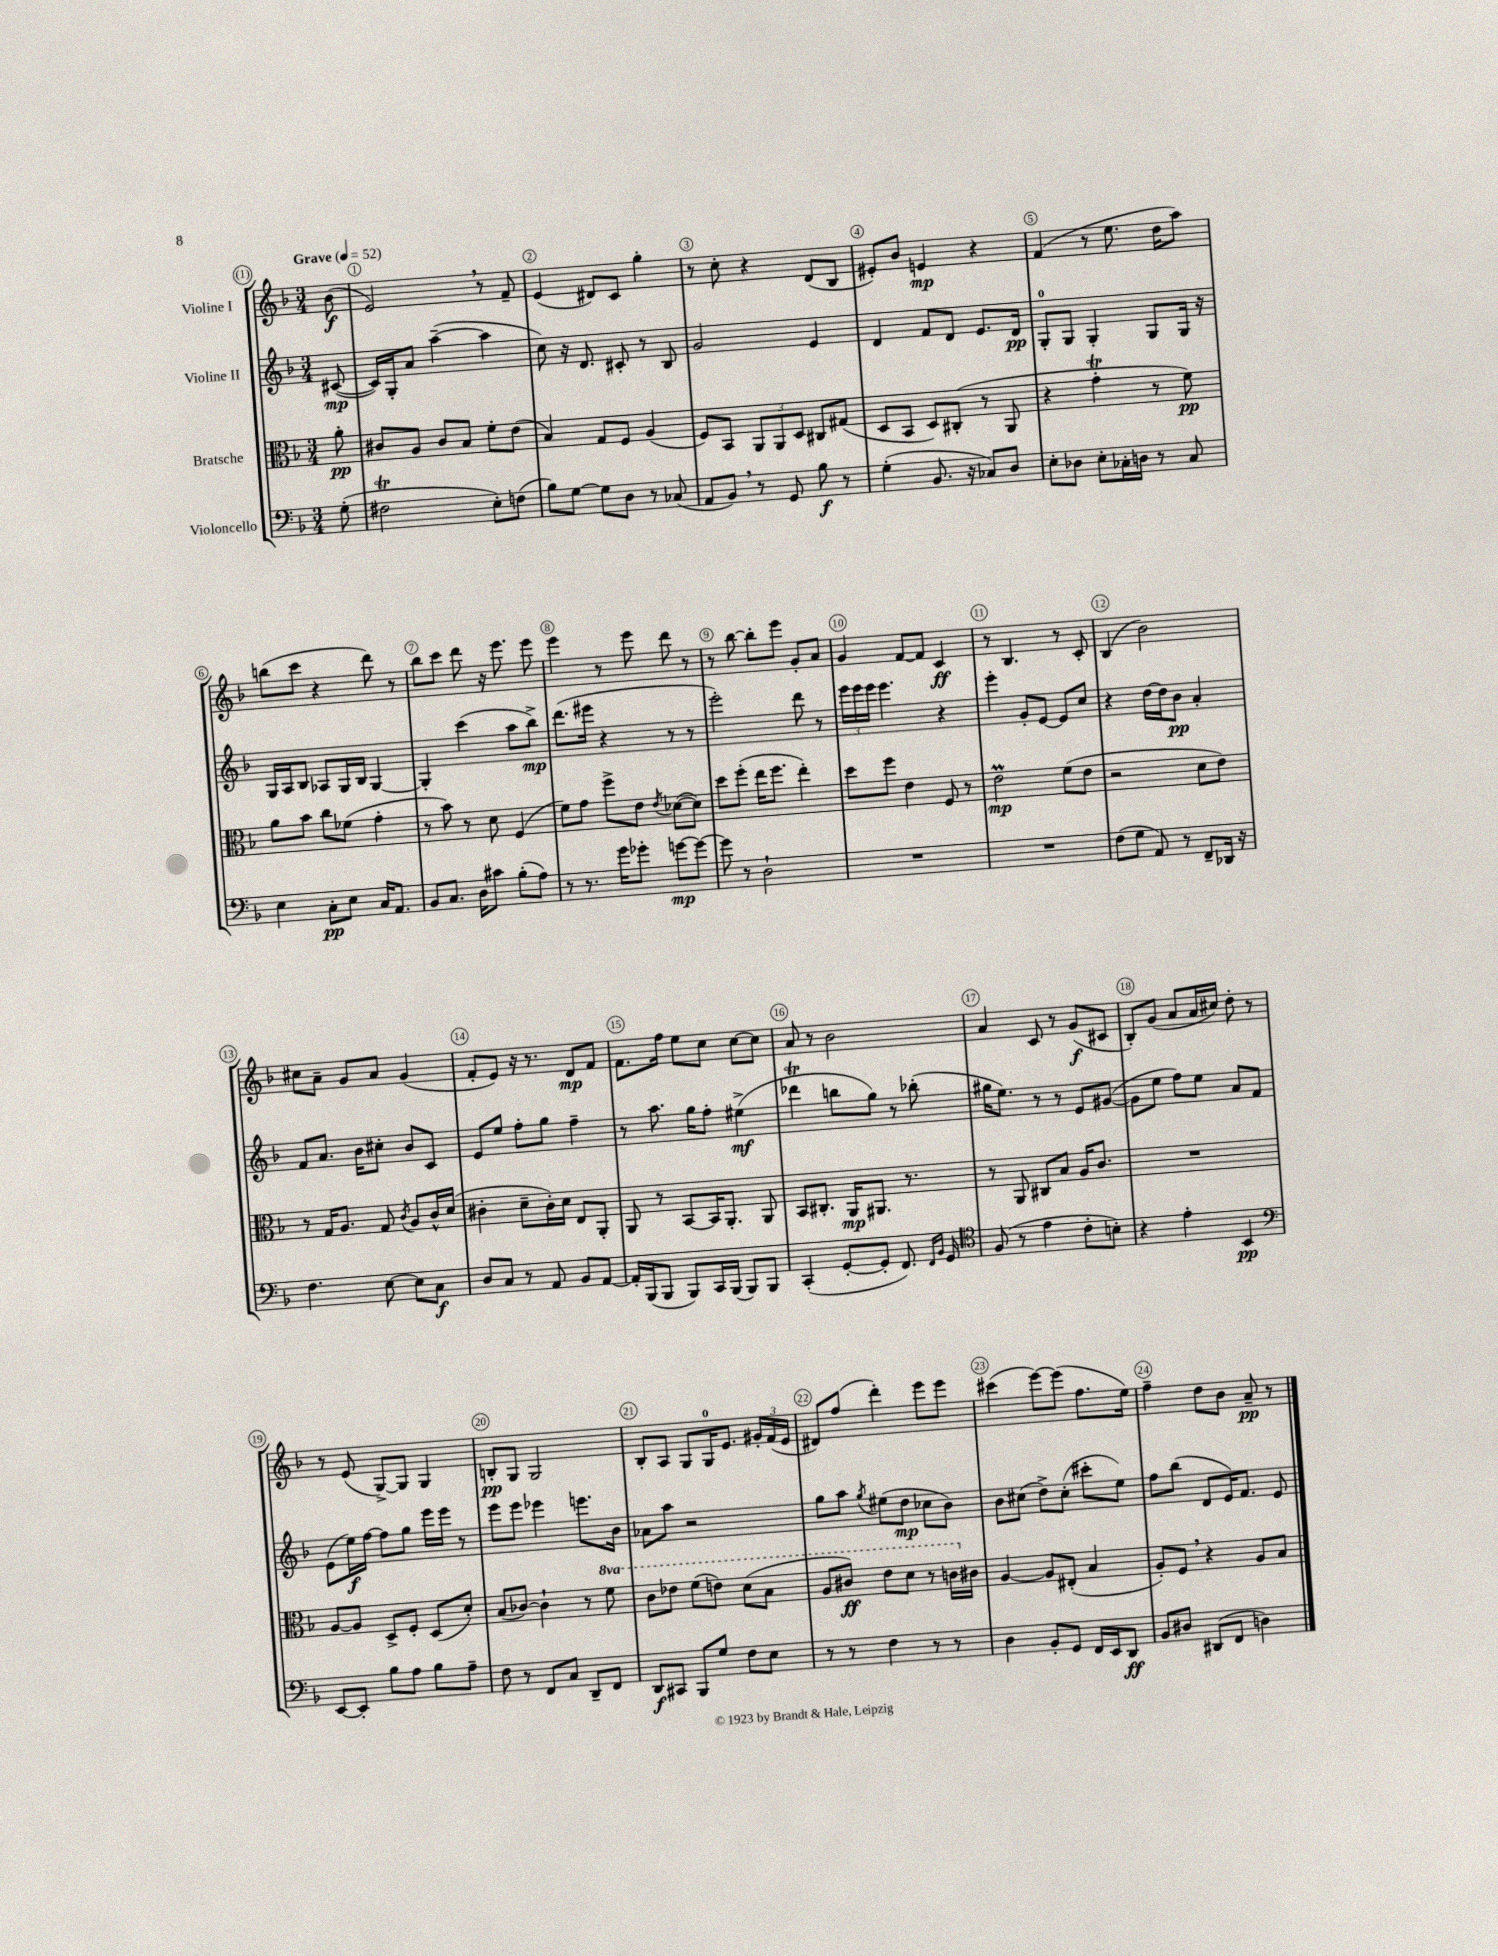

**kern	**dynam	**kern	**dynam	**kern	**dynam	**kern	**dynam
*part4	*part4	*part3	*part3	*part2	*part2	*part1	*part1
*staff4	*staff4	*staff3	*staff3	*staff2	*staff2	*staff1	*staff1
*I"Violoncello	*	*I"Bratsche	*	*I"Violine II	*	*I"Violine I	*
*clefF4	*	*clefC3	*	*clefG2	*	*clefG2	*
*k[b-]	*	*k[b-]	*	*k[b-]	*	*k[b-]	*
*M3/4	*	*M3/4	*	*M3/4	*	*M3/4	*
*MM52	*	*MM52	*	*MM52	*	*MM52	*
=	=	=	=	=	=	=	=
!	!	!	!	!	!	!LO:TX:a:B:t=Grave	!
(8G'\	.	8a'\	pp	([8c#X/	mp	(8b-\	f
=1	=1	=1	=1	=1	=1	=1	=1
2F#Xt\	.	8c#X/L	.	16c#/LL])	.	2e,/)	.
.	.	.	.	16G'/J	.	.	.
.	.	8A/J	.	8a/J	.	.	.
.	.	8c#/L	.	([4aa~\	.	.	.
.	.	8B-/J	.	.	.	.	.
8E'\L)	.	8f'\L	.	4aa\]	.	8r	.
(8Fn\J	.	(8e\J	.	.	.	8f~/	.
=2	=2	=2	=2	=2	=2	=2	=2
8B-\L)	.	4B-/)	.	8cc\)	.	(4e/	.
[8G\J	.	.	.	16r	.	.	.
.	.	.	.	8.d/	.	.	.
8G\L]	.	8G/L	.	.	.	8d#X/L)	.
8D\J	.	8F/J	.	8c#X'/	.	8c/J	.
8r	.	(4A/	.	8r	.	4gg'\	.
(8C-X/	.	.	.	8B-/	.	.	.
=3	=3	=3	=3	=3	=3	=3	=3
8AA/L	.	8F/L)	.	2g/	.	8r	.
8BB-,/J)	.	8BB-/J	.	.	.	8cc'\	.
8r	.	12AA/L	.	.	.	4r	.
.	.	12AA/	.	.	.	.	.
8GG/	.	.	.	.	.	.	.
.	.	12D/J	.	.	.	.	.
8B-\	f	8C#X/L	.	4e/	.	(8d/L	.
8r	.	(8G#X/J	.	.	.	8B-/J	.
=4	=4	=4	=4	=4	=4	=4	=4
(4G'\	.	8D/L	.	4d/	.	8e#X'/L)	.
.	.	8BB-/J	.	.	.	8b-/J	.
8.BB-/	.	8D/L)	.	8f/L	.	4en/	mp
.	.	(8C#X'/J	.	8d/J	.	.	.
16r	.	.	.	.	.	.	.
8C-X/L)	.	8r	.	8.e/L	.	4r	.
8D/J	.	8AA/	.	.	.	.	.
.	.	.	.	16d/Jk	pp	.	.
=5	=5	=5	=5	=5	=5	=5	=5
8E'\L	.	4r	.	8G'/L	.	(4f/	.
8D-X\J	.	.	.	8G/J	.	.	.
8E'\L	.	4gT'\	.	4G'/	.	8r	.
16C-X'\L	.	.	.	.	.	8.ee\	.
16Dn\JJ	.	.	.	.	.	.	.
8r	.	8r	.	8G/L	.	.	.
.	.	.	.	.	.	16dd\KL	.
8C-/	.	8f\)	pp	16G/Jk	.	8aa\J)	.
.	.	.	.	16r	.	.	.
!!LO:LB:g=z
=6	=6	=6	=6	=6	=6	=6	=6
4E\	.	8a\L	.	16G/LL	.	(8bbn\L	.
.	.	.	.	16A/J	.	.	.
.	.	8b-\J	.	8B-/J	.	8ccc\J	.
8C'\L	pp	8cc\L	.	8A-X/L	.	4r	.
8E\J	.	(8f-X\J	.	16G/L	.	.	.
.	.	.	.	16B-/JJ	.	.	.
16C/KL	.	4g'\	.	[4G/	.	8ddd\)	.
8.AA/J	.	.	.	.	.	.	.
.	.	.	.	.	.	8r	.
=7	=7	=7	=7	=7	=7	=7	=7
8BB-/L	.	8r	.	4G'/]	.	8bb-\L	.
8.C/J	.	8b-\)	.	.	.	8ccc\J	.
.	.	8r	.	(4ccc\	.	8ddd\	.
16D\KL	.	.	.	.	.	.	.
8c#X\J	.	8d\	.	.	.	16r	.
.	.	.	.	.	.	8.eee\	.
(8B-'\L	.	(4F/	.	8aa\L	.	.	.
8A\J)	.	.	.	8bb-^\J)	mp	8eee\	.
=8	=8	=8	=8	=8	=8	=8	=8
8r	.	8f\L)	.	(8.ddd\L	.	4eee\	.
8.r	.	8g\J	.	.	.	.	.
.	.	.	.	16eee#X\Jk	.	.	.
.	.	8ff^\L	.	4r	.	8r	.
16g\KL	.	.	.	.	.	.	.
8g-X'\J	.	8e\J	.	.	.	8eee\	.
.	.	8qe/	.	.	.	.	.
[8gn\L	mp	([8d-X\L	.	8r	.	8ddd\	.
8g\J_	.	8d-\J])	.	8r	.	8r	.
=9	=9	=9	=9	=9	=9	=9	=9
8g\]	.	8dd\L	.	2eee'\)	.	8r	.
8r	.	(8ff'\J	.	.	.	[8bb-\	.
2D`\	.	16ee\KL	.	.	.	8bb-'\L]	.
.	.	8.ff\J	.	.	.	.	.
.	.	.	.	.	.	8eee\J	.
.	.	4ee'\)	.	8ddd\	.	8g'/L	.
.	.	.	.	8r	.	8a/J	.
=10	=10	=10	=10	=10	=10	=10	=10
2.r	.	8dd\L	.	24eee\LL	.	4g/	.
.	.	.	.	24eee\	.	.	.
.	.	.	.	24eee\JJ	.	.	.
.	.	8ff\J	.	4.eee\	.	.	.
.	.	4e\	.	.	.	[8f/L	.
.	.	.	.	.	.	8f/J]	.
.	.	8F/	.	4r	.	4c/	ff
.	.	8r	.	.	.	.	.
=11	=11	=11	=11	=11	=11	=11	=11
2.r	.	2em\	mp	4eee'\	.	8r	.
.	.	.	.	.	.	4.B-/	.
.	.	.	.	8g'/L	.	.	.
.	.	.	.	[8e/J	.	.	.
.	.	(8f\L	.	8e/L]	.	8r	.
.	.	8e\J	.	8cc/J	.	8c'/	.
=12	=12	=12	=12	=12	=12	=12	=12
(8F\L	.	2r	.	4r	.	(4B-/	.
8G\J	.	.	.	.	.	.	.
8AA/)	.	.	.	[16dd\LL	.	2b-\)	.
.	.	.	.	16dd\J]	.	.	.
8r	.	.	.	8b-\J	pp	.	.
8FF~/L	.	8d\L	.	4a'/	.	.	.
16DD-X/Jk	.	8e\J)	.	.	.	.	.
16r	.	.	.	.	.	.	.
!!LO:LB:g=z
=13	=13	=13	=13	=13	=13	=13	=13
4.F\	.	8r	.	8f/L	.	8cc#X\L	.
.	.	16G/KL	.	8.a/J	.	8a~\J	.
.	.	8.A/J	.	.	.	.	.
.	.	.	.	.	.	8g/L	.
.	.	.	.	16b-\KL	.	.	.
[8E\	.	8G/	.	8cc#X'\J	.	8a/J	.
.	.	8qc/	.	.	.	.	.
8E\L]	.	8A/L	.	8b-/L	.	(4g/	.
8C\J	f	16c^^/L	.	8c/J	.	.	.
.	.	(16d/JJ	.	.	.	.	.
=14	=14	=14	=14	=14	=14	=14	=14
8D/L	.	4c#X'\	.	8e/L	.	8f'/L	.
8C/J	.	.	.	8ee/J	.	8e/J)	.
8r	.	8d~\L	.	8ff'\L	.	16r	.
.	.	.	.	.	.	8.r	.
8AA/	.	16c#'\L)	.	8gg\J	.	.	.
.	.	16d\JJ	.	.	.	.	.
8BB-/L	.	8E/L	.	4ff~\	.	8d/L	mp
[8AA/J	.	8AA'/J	.	.	.	8f/J	.
=15	=15	=15	=15	=15	=15	=15	=15
16AA'/LL]	.	8AA/	.	8r	.	8.f\L	.
(16BBB-/J	.	.	.	.	.	.	.
8BBB-/J	.	8r	.	8.aa\	.	.	.
.	.	.	.	.	.	16ff\Jk	.
8BBB-/L)	.	[8BB-/L	.	.	.	8ee\L	.
.	.	.	.	16gg\KL	.	.	.
16CC/L	.	16BB-/K]	.	8ff'\J	.	8cc\J	.
(16BBB-/JJ	.	8.AA'/J	.	.	.	.	.
8BBB-/L)	.	.	.	(4ee#X^\	mf	[8cc\L	.
8BBB-/J	.	8AA/	.	.	.	8cc\J]	.
=16	=16	=16	=16	=16	=16	=16	=16
(4CC'/	.	8BB-/L	.	4ddd-XT\	.	8a/	.
.	.	8.C#X'/J	.	.	.	8r	.
[8GG'/L	.	.	.	8bbn\L	.	2b-\	.
.	.	16AA/KL	mp	.	.	.	.
8GG'/J]	.	8.AA#X/J	.	8gg\J)	.	.	.
8.FF/)	.	.	.	8r	.	.	.
.	.	8.r	.	.	.	.	.
.	.	.	.	(8bb-X'\	.	.	.
16qqFF/LL	.	.	.	.	.	.	.
16qqBB-/JJ	.	.	.	.	.	.	.
16GG/	.	.	.	.	.	.	.
=17	=17	=17	=17	=17	=17	=17	=17
*clefC4	*	*	*	*	*	*	*
(8F/	.	8r	.	16gg#X\KL	.	4a/	.
.	.	.	.	8.ee\J)	.	.	.
8r	.	8AA/	.	.	.	.	.
4e\	.	8C#X/L	.	8r	.	8c/	.
.	.	8B-/J	.	8r	.	8r	.
8c'\L	.	16A/KL	.	8e/L	.	(8g/L	f
.	.	8.c/J	.	.	.	.	.
8Bn'\J)	.	.	.	([8g#X/J	.	8c#X/J	.
=18	=18	=18	=18	=18	=18	=18	=18
4r	.	2.r	.	8g#\L]	.	8B-'/L)	.
.	.	.	.	8ee\J	.	(8g/J	.
4e'\	.	.	.	8ff\L)	.	8a/L	.
.	.	.	.	8ee\J	.	16a/L	.
.	.	.	.	.	.	16cc#X/JJ)	.
4BB-/	pp	.	.	8a/L	.	8dd'\	.
.	.	.	.	8f/J	.	8r	.
!!LO:LB:g=z
=19	=19	=19	=19	=19	=19	=19	=19
*clefF4	*	*	*	*	*	*	*
[8EE/L	.	[8A/L	.	(8e\L	.	8r	.
8EE'/J]	.	8A/J]	.	16ee\L)	f	(8e/	.
.	.	.	.	[16ff\JJ	.	.	.
8B-\L	.	8D^/L	.	8ff\L]	.	[8G^/L)	.
8A\J	.	8F'/J	.	8gg\J	.	8G/J]	.
8B-\L	.	(8D/L	.	16eee\LL	.	4G/	.
.	.	.	.	16eee\JJ	.	.	.
8A~\J	.	8d'/J)	.	8r	.	.	.
=20	=20	=20	=20	=20	=20	=20	=20
8F\	.	(8B-/L	.	8eee\L	.	8Bn'/L	pp
8r	.	[8c-X/J)	.	8eee\J	.	8G/J	.
8FF/L	.	4c-`\]	.	4eee-X\	.	2G/	.
8C/J	.	.	.	.	.	.	.
8DD~/L	.	8r	.	8.eeen\L	.	.	.
*	*	*8va	*	*	*	*	*
8FF/J	.	8ff\	.	.	.	.	.
.	.	.	.	16b-\Jk	.	.	.
=21	=21	=21	=21	=21	=21	=21	=21
8DD/L	f	8cc\L	.	8a-X\L	.	8B-'/L	.
8CC#X/J	.	8ee-X\J	.	8aa\J	.	8A/J	.
8BBB-/L	.	(8ff\L	.	2r	.	8G/L	.
8G/J	.	8een\J)	.	.	.	16G/K	.
.	.	.	.	.	.	8.e/J	.
8F\L	.	(8dd\L	.	.	.	.	.
8E\J	.	8b-\J	.	.	.	24g#X'/LL	.
.	.	.	.	.	.	(24f/	.
.	.	.	.	.	.	24e/JJ	.
=22	=22	=22	=22	=22	=22	=22	=22
8r	.	8a/L	.	8gg\L	.	8d#X/L)	.
8r	.	8cc#X/J)	ff	8aa\J	.	(8ff/J	.
.	.	.	.	8qgg/	.	.	.
4F\	.	8ee\L	.	(8ee#X\L	.	4ddd'\)	.
.	.	8dd\J	.	8dd\J	mp	.	.
8r	.	8r	.	8cc-X\L	.	8eee\L	.
8r	.	16ccn\LL	.	8b-\J)	.	8eee\J	.
*	*	*X8va	*	*	*	*	*
.	.	16c#X\JJ	.	.	.	.	.
=23	=23	=23	=23	=23	=23	=23	=23
4D\	.	[4A/	.	8b-\L	.	(4ccc#X\	.
.	.	.	.	(8cc#X\J	.	.	.
8BB-'/L	.	8A/L]	.	8dd^\L)	.	[8eee\L)	.
8GG/J	.	(8E#X'/J	.	(8cc#'\J	.	(8eee\J]	.
16FF/LL	.	4B-/	.	8ccc#X'\L	.	8.ff\L	.
16EE/J	.	.	.	.	.	.	.
8DD/J	ff	.	.	8ee\J)	.	.	.
.	.	.	.	.	.	16ee\Jk)	.
=24	=24	=24	=24	=24	=24	=24	=24
8BB-/L	.	8A'/L)	.	8ff\L	.	4ff~\	.
8D#X/J	.	8F,/J	.	(8bb-\J	.	.	.
(8DD#X/L	.	4r	.	8d/L	.	8dd\L	.
8FF/J	.	.	.	16e/K)	.	8b-\J	.
.	.	.	.	8.f/J	.	.	.
4Dn\)	.	8A/L	.	.	.	8a~/	pp
.	.	8B-/J	.	8e/	.	8r	.
==	==	==	==	==	==	==	==
*-	*-	*-	*-	*-	*-	*-	*-
